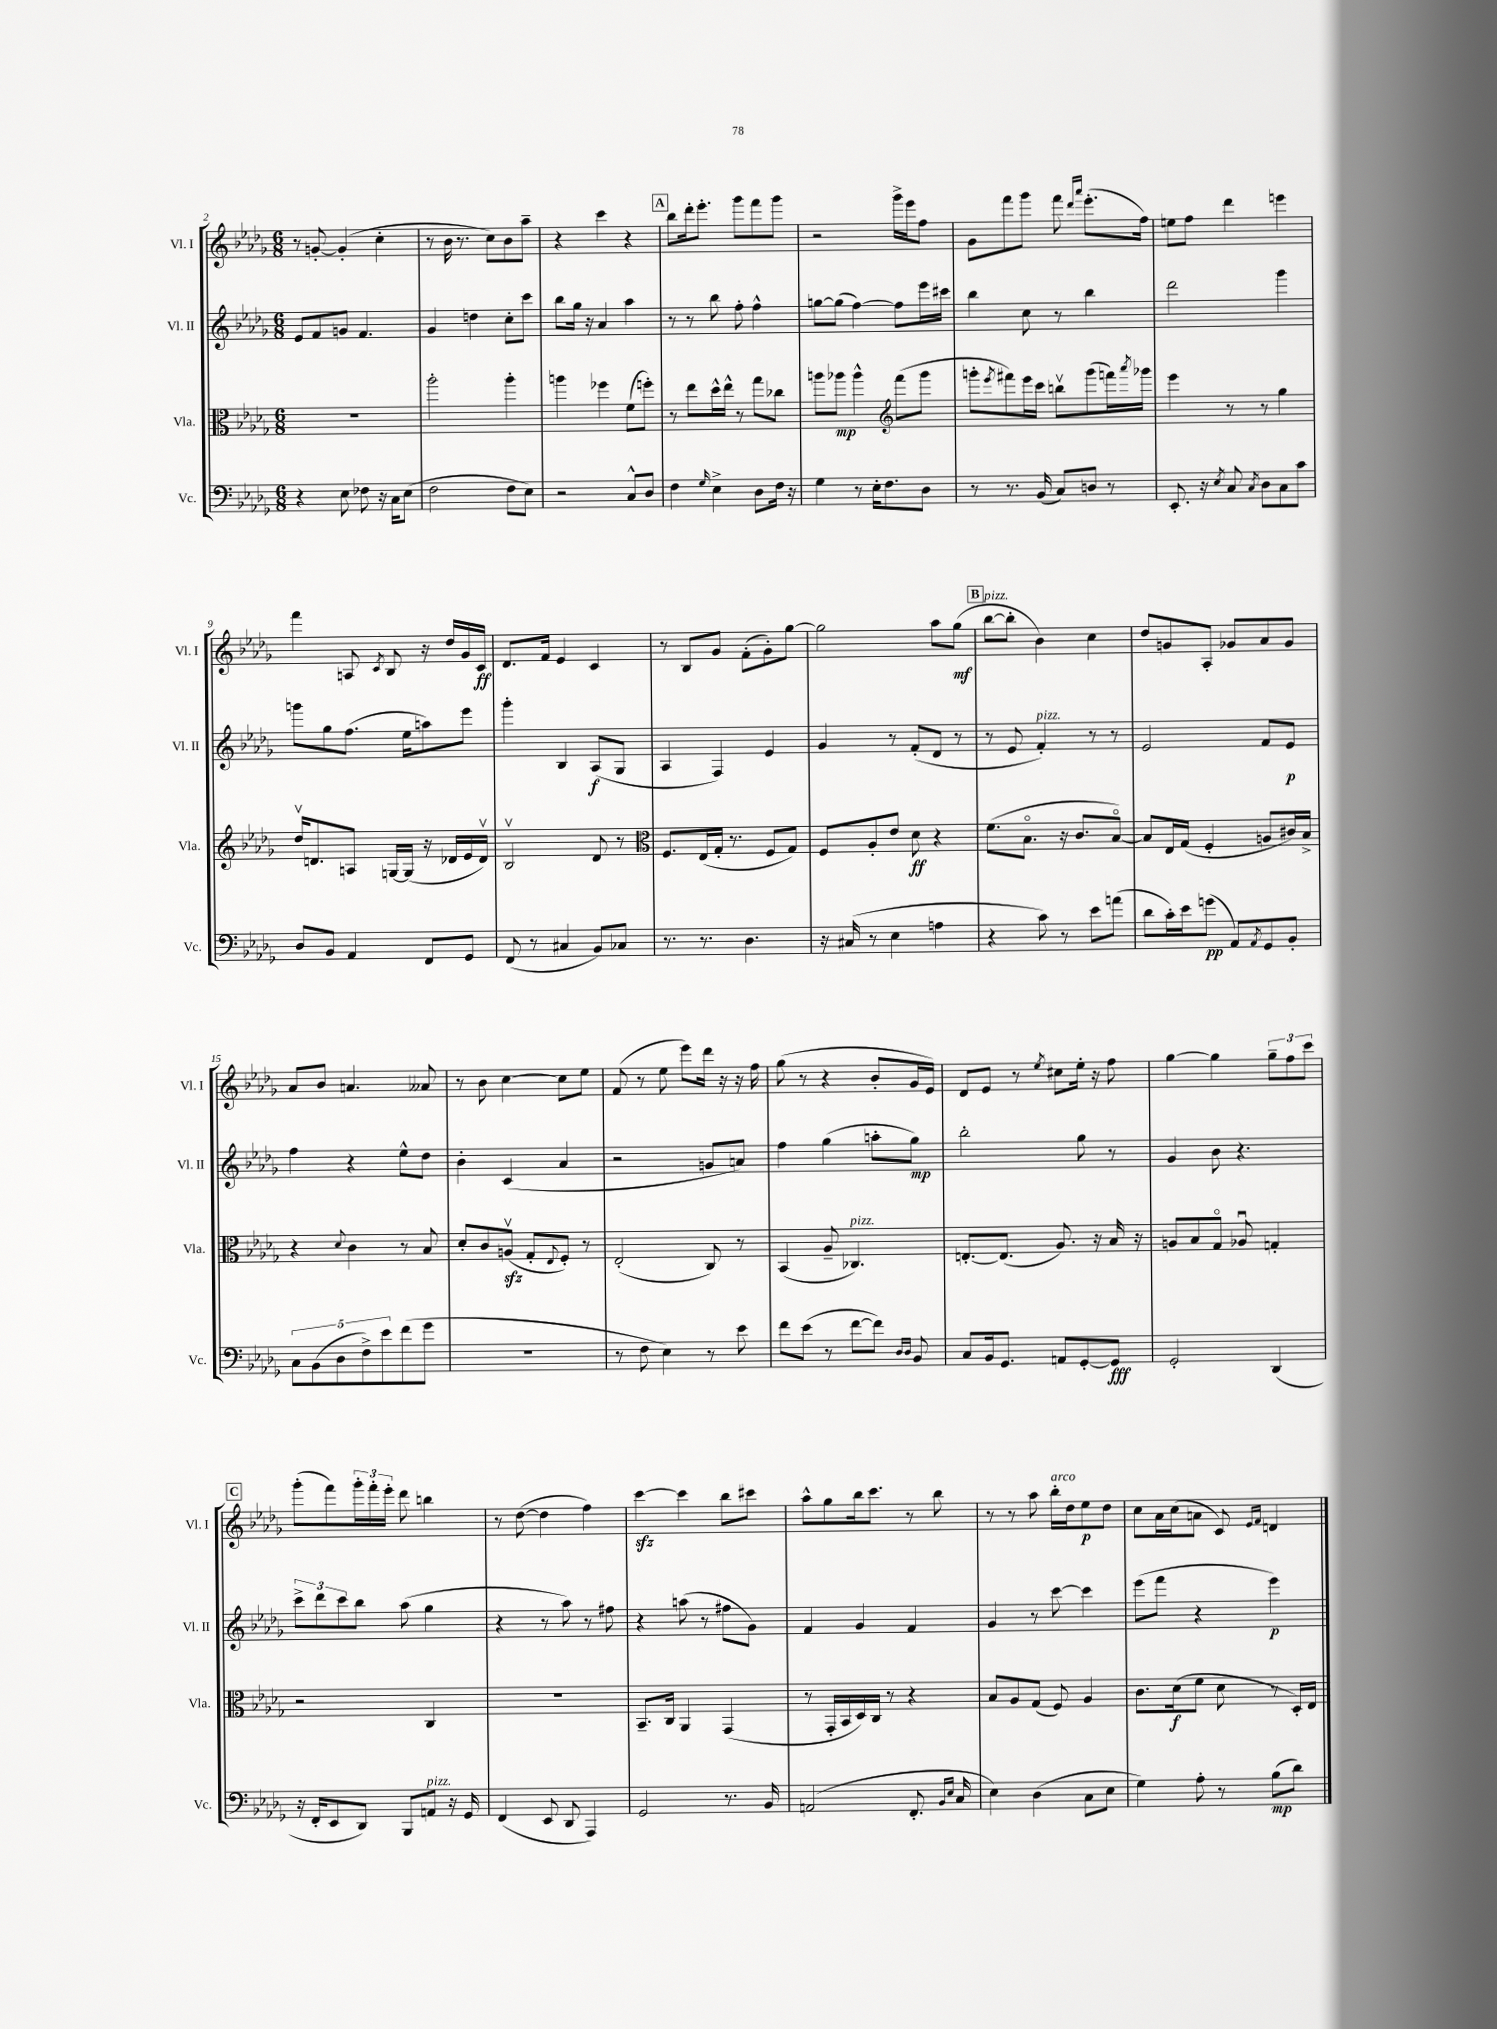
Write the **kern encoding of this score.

**kern	**dynam	**kern	**dynam	**kern	**dynam	**kern	**dynam
*part4	*part4	*part3	*part3	*part2	*part2	*part1	*part1
*staff4	*staff4	*staff3	*staff3	*staff2	*staff2	*staff1	*staff1
*I"Vc.	*	*I"Vla.	*	*I"Vl. II	*	*I"Vl. I	*
*I'Vc.	*	*I'Vla.	*	*I'Vl. II	*	*I'Vl. I	*
*clefF4	*	*clefC3	*	*clefG2	*	*clefG2	*
*k[b-e-a-d-g-]	*	*k[b-e-a-d-g-]	*	*k[b-e-a-d-g-]	*	*k[b-e-a-d-g-]	*
*M6/8	*	*M6/8	*	*M6/8	*	*M6/8	*
=2	=2	=2	=2	=2	=2	=2	=2
4r	.	2.r	.	8e-/L	.	8r	.
.	.	.	.	8f/	.	[8gn'/	.
8E-\	.	.	.	8gn/J	.	(4g'/]	.
8F-X\	.	.	.	4.f/	.	.	.
16r	.	.	.	.	.	4cc'\	.
16C\KL	.	.	.	.	.	.	.
(8E-\J	.	.	.	.	.	.	.
=3	=3	=3	=3	=3	=3	=3	=3
2F\	.	2aa-'\	.	4g-/	.	8r	.
.	.	.	.	.	.	16b-\	.
.	.	.	.	.	.	8.r	.
.	.	.	.	4ddn\	.	.	.
.	.	.	.	.	.	8cc\L)	.
8F\L	.	4aa-'\	.	8cc'\L	.	8b-\	.
8E-\J)	.	.	.	8ccc\J	.	8aa-~\J	.
=4	=4	=4	=4	=4	=4	=4	=4
2r	.	4aan\	.	8bb-\L	.	4r	.
.	.	.	.	16gg-\Jk	.	.	.
.	.	.	.	16r	.	.	.
.	.	4ff-X\	.	4a-/	.	4ccc\	.
8C^^/L	.	(8f\L	.	4aa-\	.	4r	.
8D-/J	.	8ffn'\J)	.	.	.	.	.
!!LO:REH:place=s1:t=A
=5	=5	=5	=5	=5	=5	=5	=5
4F\	.	8r	.	8r	.	8bb-\L	.
.	.	8ee-\L	.	8r	.	16ddd-'\k	.
.	.	.	.	.	.	8.eee-'\J	.
16qqG-/	.	.	.	.	.	.	.
4E-^\	.	16dd-^^\L	.	8bb-\	.	.	.
.	.	16ee-^^\JJ	.	.	.	.	.
.	.	8r	.	8ff'\	.	8ggg-\L	.
8D-\L	.	8gg-\L	.	4ff^^\	.	8fff\	.
16F\Jk	.	8cc-X\J	.	.	.	8ggg-\J	.
16r	.	.	.	.	.	.	.
=6	=6	=6	=6	=6	=6	=6	=6
4G-\	.	8aan\L	.	[8ggn\L	.	2r	.
.	.	8aa-X\J	mp	(8gg\J]	.	.	.
8r	.	4aa-^^\	.	[4ff\)	.	.	.
16E-'\KL	.	.	.	.	.	.	.
8.F\	.	.	.	.	.	.	.
*	*	*clefG2	*	*	*	*	*
.	.	(8fff\L	.	8ff\L]	.	16ggg-^\LL	.
.	.	.	.	.	.	16eee-\J	.
8D-\J	.	8ggg-\J	.	16eee-\L	.	8ff\J	.
.	.	.	.	16ccc#X\JJ	.	.	.
=7	=7	=7	=7	=7	=7	=7	=7
8r	.	8gggn'\L	.	4bb-\	.	8g-\L	.
.	.	8qeee-/	.	.	.	.	.
8.r	.	8fff#X\)	.	.	.	8fff\	.
.	.	16eee-\L	.	8cc\	.	8ggg-\J	.
(16BB-/	.	16ccc\JJ	.	.	.	.	.
8C/L)	.	8bbnv\L	.	8r	.	8fff\	.
.	.	.	.	.	.	16qqddd-/LL	.
.	.	.	.	.	.	16qqaaa-/JJ	.
8Dn/J	.	(8ggg\	.	4bb-\	.	(8.eee-'\L	.
8r	.	16fffn\L)	.	.	.	.	.
.	.	8qaaa-/	.	.	.	.	.
.	.	16ggg-X\JJ	.	.	.	16ff\Jk)	.
=8	=8	=8	=8	=8	=8	=8	=8
8.EE-'/	.	4eee-\	.	2ddd-\	.	8een\L	.
.	.	.	.	.	.	8ff\J	.
16r	.	.	.	.	.	.	.
8qE-/	.	.	.	.	.	.	.
8C/	.	8r	.	.	.	4ddd-\	.
8qC/	.	.	.	.	.	.	.
8D-\L	.	8r	.	.	.	.	.
8C\	.	4gg-\	.	4ggg-\	.	4eeen\	.
8c\J	.	.	.	.	.	.	.
!!LO:LB:g=z
=9	=9	=9	=9	=9	=9	=9	=9
8D-/L	.	16dd-v/KL	.	8gggn\L	.	4fff\	.
.	.	8.dn/	.	.	.	.	.
8BB-/J	.	.	.	8gg-\	.	.	.
4AA-/	.	8An/J	.	(8.ff\J	.	8An/	.
.	.	.	.	.	.	8qc/	.
.	.	[16Gn/LL	.	.	.	8B-/	.
.	.	(16G/JJ]	.	16ee-\KL	.	.	.
8FF/L	.	16r	.	8aan\)	.	16r	.
.	.	16d-X/LL	.	.	.	16dd-/LL	.
8GG-/J	.	16e-/	.	8eee-\J	.	16g-/	.
.	.	16d-v/JJ)	.	.	.	16c/JJ	ff
=10	=10	=10	=10	=10	=10	=10	=10
(8FF/	.	2B-v/	.	4ggg-'\	.	8.d-/L	.
8r	.	.	.	.	.	.	.
.	.	.	.	.	.	16f/Jk	.
4C#X/	.	.	.	4B-/	.	4e-/	.
8BB-/L)	.	8d-/	.	(8A-/L	f	4c/	.
8C-X/J	.	8r	.	8G-/J	.	.	.
=11	=11	=11	=11	=11	=11	=11	=11
*	*	*clefC3	*	*	*	*	*
8.r	.	8.F/L	.	4A-/	.	8r	.
.	.	.	.	.	.	8B-/L	.
8.r	.	(16E-/L	.	.	.	.	.
.	.	16G-'/JJ	.	4F/)	.	8g-/J	.
.	.	8.r	.	.	.	.	.
4.D-\	.	.	.	.	.	(8f'\L	.
.	.	8F/L	.	4e-/	.	8g-'\)	.
.	.	8G-/J)	.	.	.	[8gg-\J	.
=12	=12	=12	=12	=12	=12	=12	=12
16r	.	8F/L	.	4g-/	.	2gg-\]	.
(16C#X/	.	.	.	.	.	.	.
8r	.	8A-'/	.	.	.	.	.
4E-\	.	8e-/J	.	8r	.	.	.
.	.	8d-\	ff	(8f'/L	.	.	.
4An\	.	4r	.	8d-/J	.	8aa-\L	.
.	.	.	.	8r	.	(8gg-\J	mf
!!LO:REH:place=s1:t=B
=13	=13	=13	=13	=13	=13	=13	=13
!	!	!	!	!	!	!LO:TX:a:i:t=pizz.	!
4r	.	(8.f\L	.	8r	.	[8bb-\L	.
.	.	.	.	8e-/	.	8bb-'\J]	.
.	.	8.B-\J	.	.	.	.	.
!	!	!	!	!LO:TX:a:i:t=pizz.	!	!	!
8c\)	.	.	.	4f'/)	.	4b-\)	.
8r	.	16r	.	.	.	.	.
.	.	8.c/L	.	.	.	.	.
8e-\L	.	.	.	8r	.	4cc\	.
(8an\J	.	[8B-/J)	.	8r	.	.	.
=14	=14	=14	=14	=14	=14	=14	=14
8d-\L	.	8B-/L]	.	2e-/	.	8dd-/L	.
16c'\L)	.	16E-/L	.	.	.	8gn/	.
16e-\J	.	(16G-/JJ	.	.	.	.	.
(8gn\J	pp	4F'/	.	.	.	8A-'/J	.
8AA-/L)	.	.	.	.	.	8g-X/L	.
8qAA-/	.	.	.	.	.	.	.
8GG-/	.	8An/L	.	8f/L	.	8a-/	.
8BB-'/J	.	16c#X/L)	.	8e-/J	p	8g-/J	.
.	.	16B-^/JJ	.	.	.	.	.
!!LO:LB:g=z
=15	=15	=15	=15	=15	=15	=15	=15
10C\L	.	4r	.	4ff\	.	8a-/L	.
(10BB-\	.	.	.	.	.	.	.
.	.	.	.	.	.	8b-/J	.
10D-\	.	.	.	.	.	.	.
.	.	8qqd-/	.	.	.	.	.
.	.	4c\	.	4r	.	4.an/	.
10F^\)	.	.	.	.	.	.	.
10e-\	.	.	.	.	.	.	.
(8f\	.	8r	.	8ee-^^\L	.	.	.
8g-\J	.	8B-/	.	8dd-\J	.	8a--X/	.
=16	=16	=16	=16	=16	=16	=16	=16
2.r	.	8d-'/L	.	4b-'\	.	8r	.
.	.	8c/	.	.	.	8b-\	.
.	.	(8Anzzv/J	.	(4c/	.	[4cc\	.
.	.	8G-'/L	.	.	.	.	.
.	.	8qqE-/	.	.	.	.	.
.	.	8F'/J)	.	4a-/	.	8cc\L]	.
.	.	8r	.	.	.	8ee-\J	.
=17	=17	=17	=17	=17	=17	=17	=17
8r	.	(2E-'/	.	2r	.	(8f/	.
8F\	.	.	.	.	.	8r	.
4E-\)	.	.	.	.	.	8ee-\	.
.	.	.	.	.	.	8eee-\L)	.
8r	.	8C/)	.	8gn/L	.	16ddd-\Jk	.
.	.	.	.	.	.	16r	.
8e-\	.	8r	.	8an/J)	.	16r	.
.	.	.	.	.	.	16ff\	.
=18	=18	=18	=18	=18	=18	=18	=18
8f\L	.	(4BB-/	.	4ff\	.	(8gg-\	.
(8e-\J	.	.	.	.	.	8r	.
8r	.	8A-~/	.	(4gg-\	.	4r	.
!	!	!LO:TX:a:i:t=pizz.	!	!	!	!	!
[8f\L	.	4.C-X/)	.	.	.	.	.
8f\J])	.	.	.	8aan'\L	.	8b-'/L	.
16qqD-/LL	.	.	.	.	.	.	.
16qqD-/JJ	.	.	.	.	.	.	.
8BB-/	.	.	.	8gg-\J)	mp	16g-/L	.
.	.	.	.	.	.	16e-/JJ)	.
=19	=19	=19	=19	=19	=19	=19	=19
8C/L	.	[8.En'/L	.	2bb-'\	.	8d-/L	.
16BB-/k	.	.	.	.	.	8e-/J	.
8.GG-/J	.	(8.E/J]	.	.	.	.	.
.	.	.	.	.	.	8r	.
.	.	.	.	.	.	8qee-/	.
8AAn/L	.	8.A-/)	.	.	.	8cc#X\L	.
[8GG-'/	.	.	.	8gg-\	.	16ee-'\Jk	.
.	.	16r	.	.	.	16r	.
8GG-/J]	fff	16B-/	.	8r	.	8ff\	.
.	.	16r	.	.	.	.	.
=20	=20	=20	=20	=20	=20	=20	=20
2GG-'/	.	8An/L	.	4g-/	.	[4gg-\	.
.	.	8B-/	.	.	.	.	.
.	.	8G-/J	.	8b-\	.	4gg-\]	.
.	.	8A-Xu/	.	4.r	.	.	.
(4DD-/	.	4Gn'/	.	.	.	12gg-~\L	.
.	.	.	.	.	.	12ff\	.
.	.	.	.	.	.	12ccc\J	.
!!LO:LB:g=z
!!LO:REH:place=s1:t=C
=21	=21	=21	=21	=21	=21	=21	=21
16r	.	2r	.	12ccc^\L	.	(8ggg-'\L	.
16FF'/KL	.	.	.	.	.	.	.
.	.	.	.	12ddd-\	.	.	.
8EE-/	.	.	.	.	.	8fff\)	.
.	.	.	.	12ccc\	.	.	.
8DD-/J)	.	.	.	8bb-\J	.	24ggg-'\L	.
.	.	.	.	.	.	24fff'\	.
.	.	.	.	.	.	24eee-'\JJ	.
8BBB-/L	.	.	.	(8aa-\	.	8ddd-\	.
!LO:TX:a:i:t=pizz.	!	!	!	!	!	!	!
8AAn/J	.	4C/	.	4gg-\	.	4bbn\	.
16r	.	.	.	.	.	.	.
16GG-/	.	.	.	.	.	.	.
=22	=22	=22	=22	=22	=22	=22	=22
(4FF/	.	2.r	.	4r	.	8r	.
.	.	.	.	.	.	([8dd-\	.
8EE-/	.	.	.	8r	.	4dd-\]	.
8DD-/	.	.	.	8aa-\)	.	.	.
4AAA-/)	.	.	.	8r	.	4ff\)	.
.	.	.	.	8ff#X\	.	.	.
=23	=23	=23	=23	=23	=23	=23	=23
2GG-/	.	8.BB-~/L	.	4r	.	[4ccczz\	.
.	.	16C/Jk	.	.	.	.	.
.	.	4AA-/	.	(8aan\	.	4ccc\]	.
.	.	.	.	8r	.	.	.
8.r	.	(4GG-/	.	8ff#X\L	.	8bb-\L	.
.	.	.	.	8g-\J)	.	8ccc#X\J	.
16BB-/	.	.	.	.	.	.	.
=24	=24	=24	=24	=24	=24	=24	=24
(2AAn/	.	8r	.	4f/	.	8aa-^^\L	.
.	.	16GG-'/LL	.	.	.	8gg-\	.
.	.	16BB-/	.	.	.	.	.
.	.	16D-/)	.	4g-/	.	16bb-\k	.
.	.	16C/JJ	.	.	.	8.ccc\J	.
.	.	8r	.	.	.	.	.
8.FF'/	.	4r	.	4f/	.	8r	.
.	.	.	.	.	.	8bb-\	.
16qqBB-/LL	.	.	.	.	.	.	.
16qqE-/JJ	.	.	.	.	.	.	.
16C/	.	.	.	.	.	.	.
=25	=25	=25	=25	=25	=25	=25	=25
4E-\)	.	8B-/L	.	4g-/	.	8r	.
.	.	8A-/	.	.	.	8r	.
(4D-\	.	(8G-/J	.	8r	.	8aa-\	.
!	!	!	!	!	!	!LO:TX:a:i:t=arco	!
.	.	8F/)	.	[8ccc\	.	16bb-'\LL	.
.	.	.	.	.	.	16dd-\J	.
8C\L	.	4A-/	.	4ccc\]	.	8ee-\	p
8E-\J	.	.	.	.	.	8dd-\J	.
=26	=26	=26	=26	=26	=26	=26	=26
4G-\)	.	8.c\L	.	(8eee-\L	.	8cc\L	.
.	.	.	.	8fff\J	.	16a-\L	.
.	.	(16d-\k	f	.	.	(16cc\J	.
8A-'\	.	8f\J	.	4r	.	8an\J	.
8r	.	8d-\	.	.	.	8c/)	.
.	.	.	.	.	.	16qqe-/LL	.
.	.	.	.	.	.	16qqf/JJ	.
(8B-\L	mp	8r	.	4eee-\)	p	4dn/	.
8d-\J)	.	16D-'/LL)	.	.	.	.	.
.	.	16E-/JJ	.	.	.	.	.
==	==	==	==	==	==	==	==
*-	*-	*-	*-	*-	*-	*-	*-
